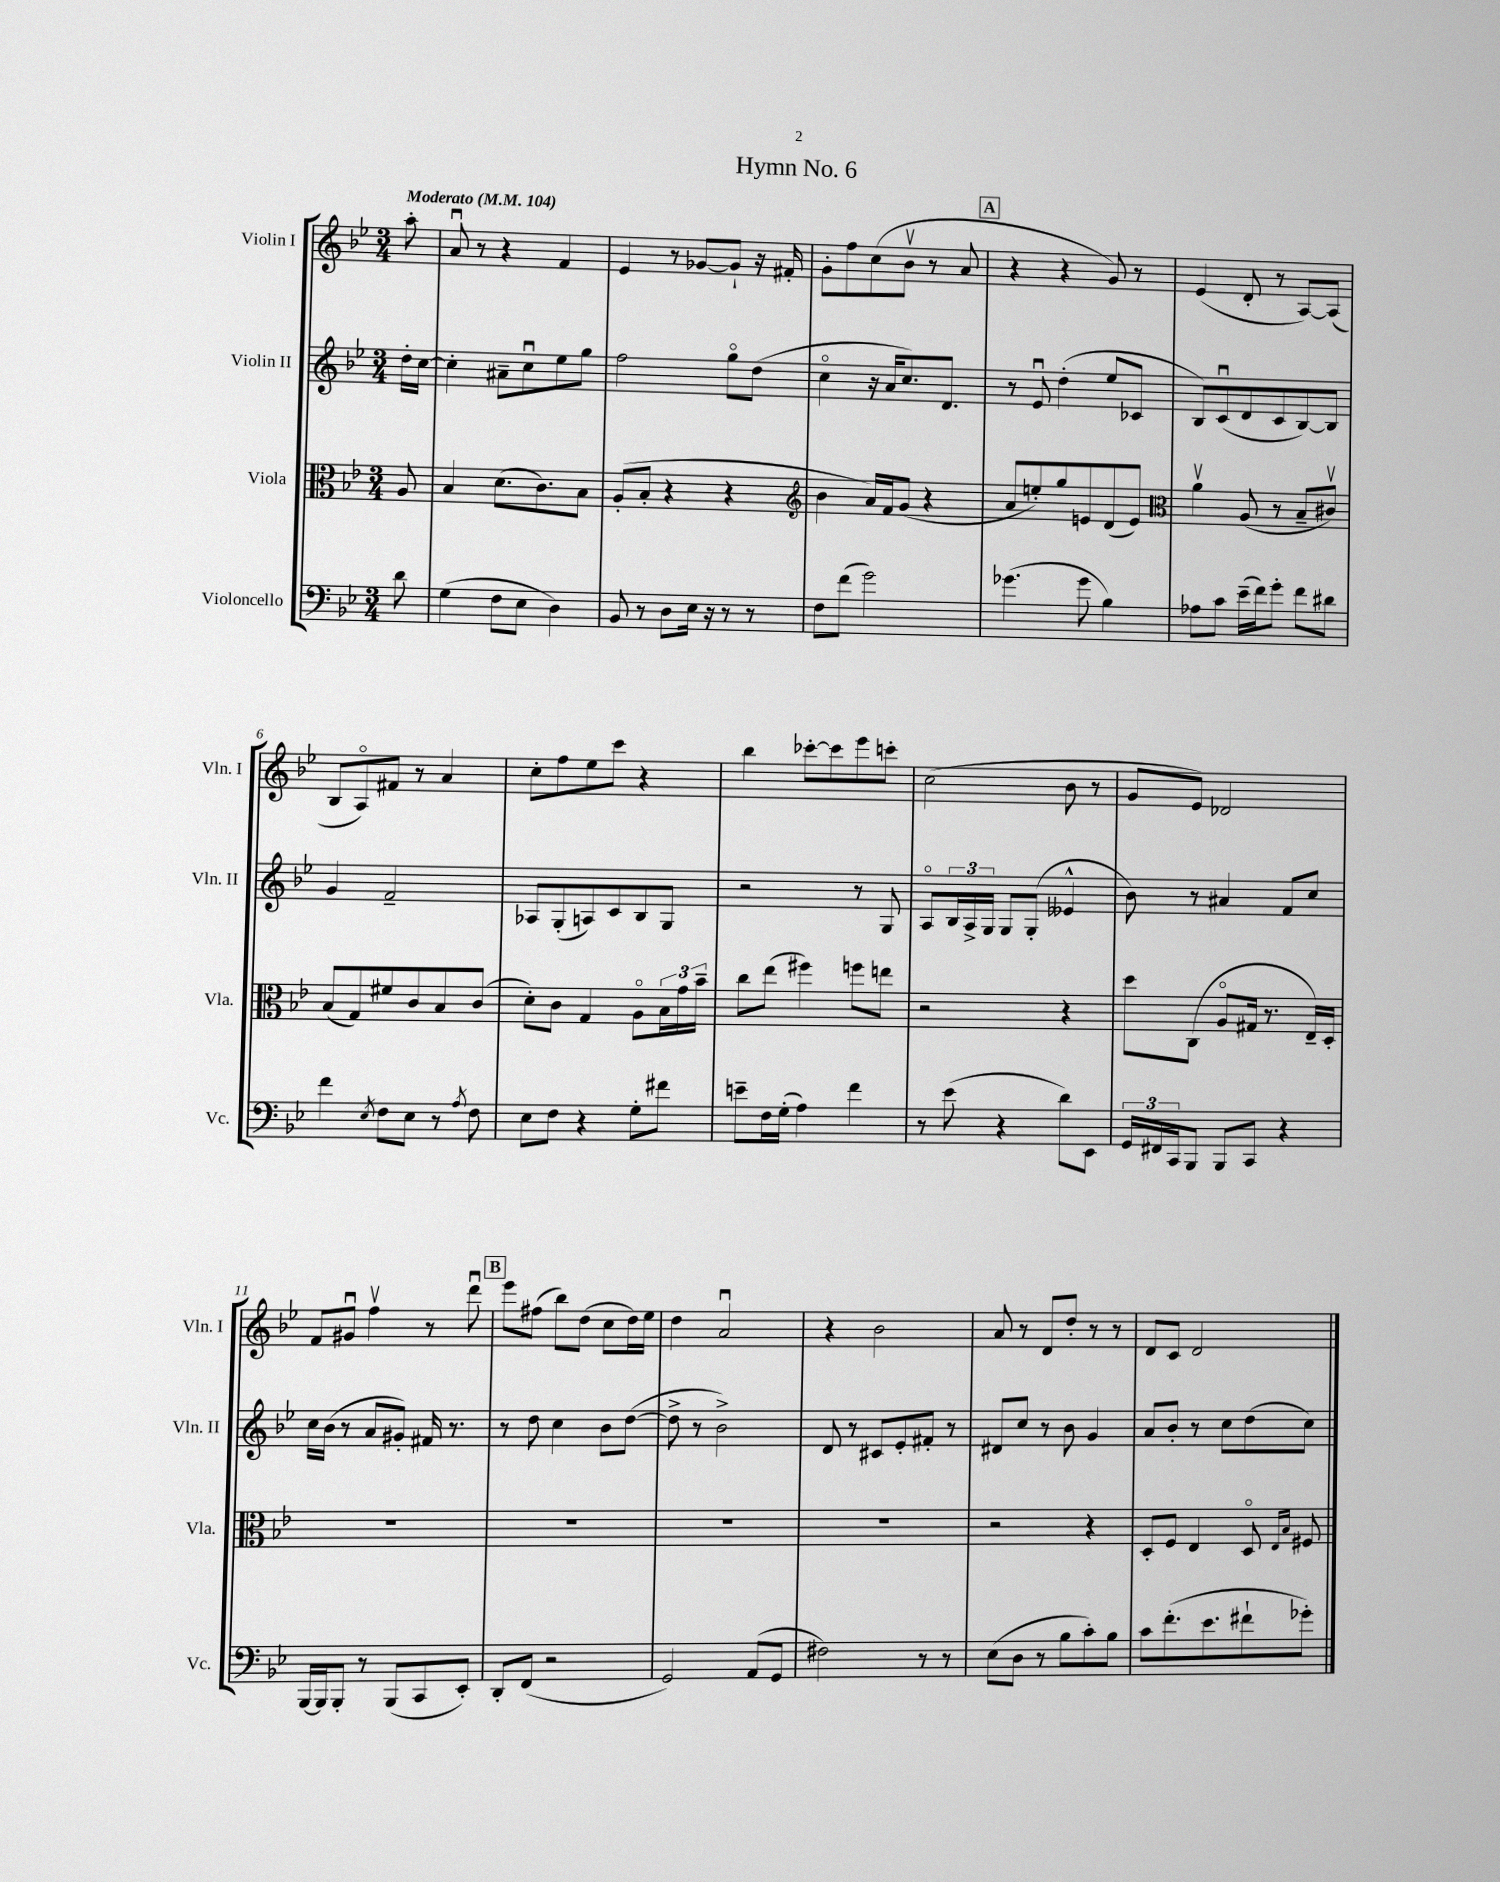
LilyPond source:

\header { title = "Hymn No. 6" }
<<
\new StaffGroup <<
\new Staff = "s0" \with { instrumentName = "Violin I" shortInstrumentName = "Vln. I" } {
    \clef treble \key bes \major \numericTimeSignature \time 3/4 \partial 8 \tempo "Moderato" 4 = 104
    a''8-. |
    a'8\downbow r8 r4 f'4 |
    ees'4 r8 ges'8~ ges'8-! r16 fis'16-. |
    g'8-. f''8 c''8( bes'8\upbow r8 a'8 |
    \mark \markup { \box "A" } r4 r4 g'8) r8 |
    ees'4( d'8-. r8 a8~) a8( |
    bes8 a8\flageolet) fis'8 r8 a'4 |
    c''8-. f''8 ees''8 c'''8 r4 |
    bes''4 ces'''8~-. ces'''8 ees'''8 c'''8-. |
    c''2( bes'8 r8 |
    g'8 ees'8) des'2 |
    f'8 gis'8\downbow f''4\upbow r8 d'''8\downbow |
    \mark \markup { \box "B" } ees'''8 fis''8( bes''8) d''8( c''8 d''16) ees''16 |
    d''4 a'2\downbow |
    r4 bes'2 |
    a'8 r8 d'8 d''8-. r8 r8 |
    d'8 c'8 d'2 \bar "|." |
}
\new Staff = "s1" \with { instrumentName = "Violin II" shortInstrumentName = "Vln. II" } {
    \clef treble \key bes \major \numericTimeSignature \time 3/4 \partial 8
    d''16-. c''16~ |
    c''4-. ais'8-- c''8\downbow ees''8 g''8 |
    f''2 g''8\flageolet d''8( |
    c''4\flageolet r16 a'16 c''8.) d'8. |
    \mark \markup { \box "A" } r8 ees'8\downbow d''4-.( ees''8 ces'8 |
    bes8) c'8\downbow( d'8 c'8 bes8~) bes8 |
    g'4 f'2-- |
    aes8 g8-.( a8) c'8 bes8 g8 |
    r2 r8 g8 |
    a8\flageolet \tuplet 3/2 { bes16 a16-> g16 } g8 g8-.( eeses'4-^ |
    bes'8) r8 ais'4 f'8 c''8 |
    c''16 bes'16( r8 a'8 gis'8-.) fis'16 r8. |
    \mark \markup { \box "B" } r8 d''8 c''4 bes'8 d''8~( |
    d''8-> r8 bes'2->) |
    d'8 r8 cis'8 ees'8-. fis'8-. r8 |
    dis'8 c''8 r8 bes'8 g'4 |
    a'8 bes'8-. r8 c''8 d''8( c''8) \bar "|." |
}
\new Staff = "s2" \with { instrumentName = "Viola" shortInstrumentName = "Vla." } {
    \clef alto \key bes \major \numericTimeSignature \time 3/4 \partial 8
    a8 |
    bes4 d'8.( c'8.) bes8 |
    a8-.( bes8-. r4 r4 |
    \clef treble bes'4 a'16) f'16 g'8( r4 |
    \mark \markup { \box "A" } a'8 e''8-.) g''8 e'8 d'8( e'8) |
    \clef alto a'4\upbow a8( r8 bes8-- cis'8\upbow) |
    bes8( g8) fis'8 c'8 bes8 c'8( |
    d'8-.) c'8 g4 a8\flageolet \tuplet 3/2 { bes16 g'16 bes'16-- } |
    c''8 ees''8( fis''4) f''8 e''8 |
    r2 r4 |
    d''8 c8( a8\flageolet gis16 r8. ees16--) d16-. |
    R2. |
    \mark \markup { \box "B" } R2. |
    R2. |
    R2. |
    r2 r4 |
    d8-. f8 ees4 d8\flageolet \grace { ees16 bes16 } fis8 \bar "|." |
}
\new Staff = "s3" \with { instrumentName = "Violoncello" shortInstrumentName = "Vc." } {
    \clef bass \key bes \major \numericTimeSignature \time 3/4 \partial 8
    d'8 |
    g4( f8 ees8 d4) |
    bes,8 r8 d8 ees16 r16 r8 r8 |
    f8 f'8( g'2) |
    \mark \markup { \box "A" } ges'4.( ges'8 bes4) |
    aes8 c'8 ees'16--( f'16) g'8-. f'8 dis'8 |
    f'4 \acciaccatura { ees8 } f8 ees8 r8 \acciaccatura { a8 } f8 |
    ees8 f8 r4 g8-. fis'8 |
    e'8-- f16 g16-.( a4) f'4 |
    r8 ees'8( r4 d'8) ees,8 |
    \tuplet 3/2 { g,16 fis,16 c,16 } bes,,8 bes,,8 c,8 r4 |
    bes,,16~ bes,,16 bes,,8-. r8 bes,,8( c,8 ees,8-.) |
    \mark \markup { \box "B" } d,8-. f,8( r2 |
    g,2) a,8( g,8 |
    fis2) r8 r8 |
    ees8( d8 r8 bes8 c'8-.) bes8 |
    c'8 f'8.-.( ees'8. fis'8-! ges'8-.) \bar "|." |
}
>>
>>
